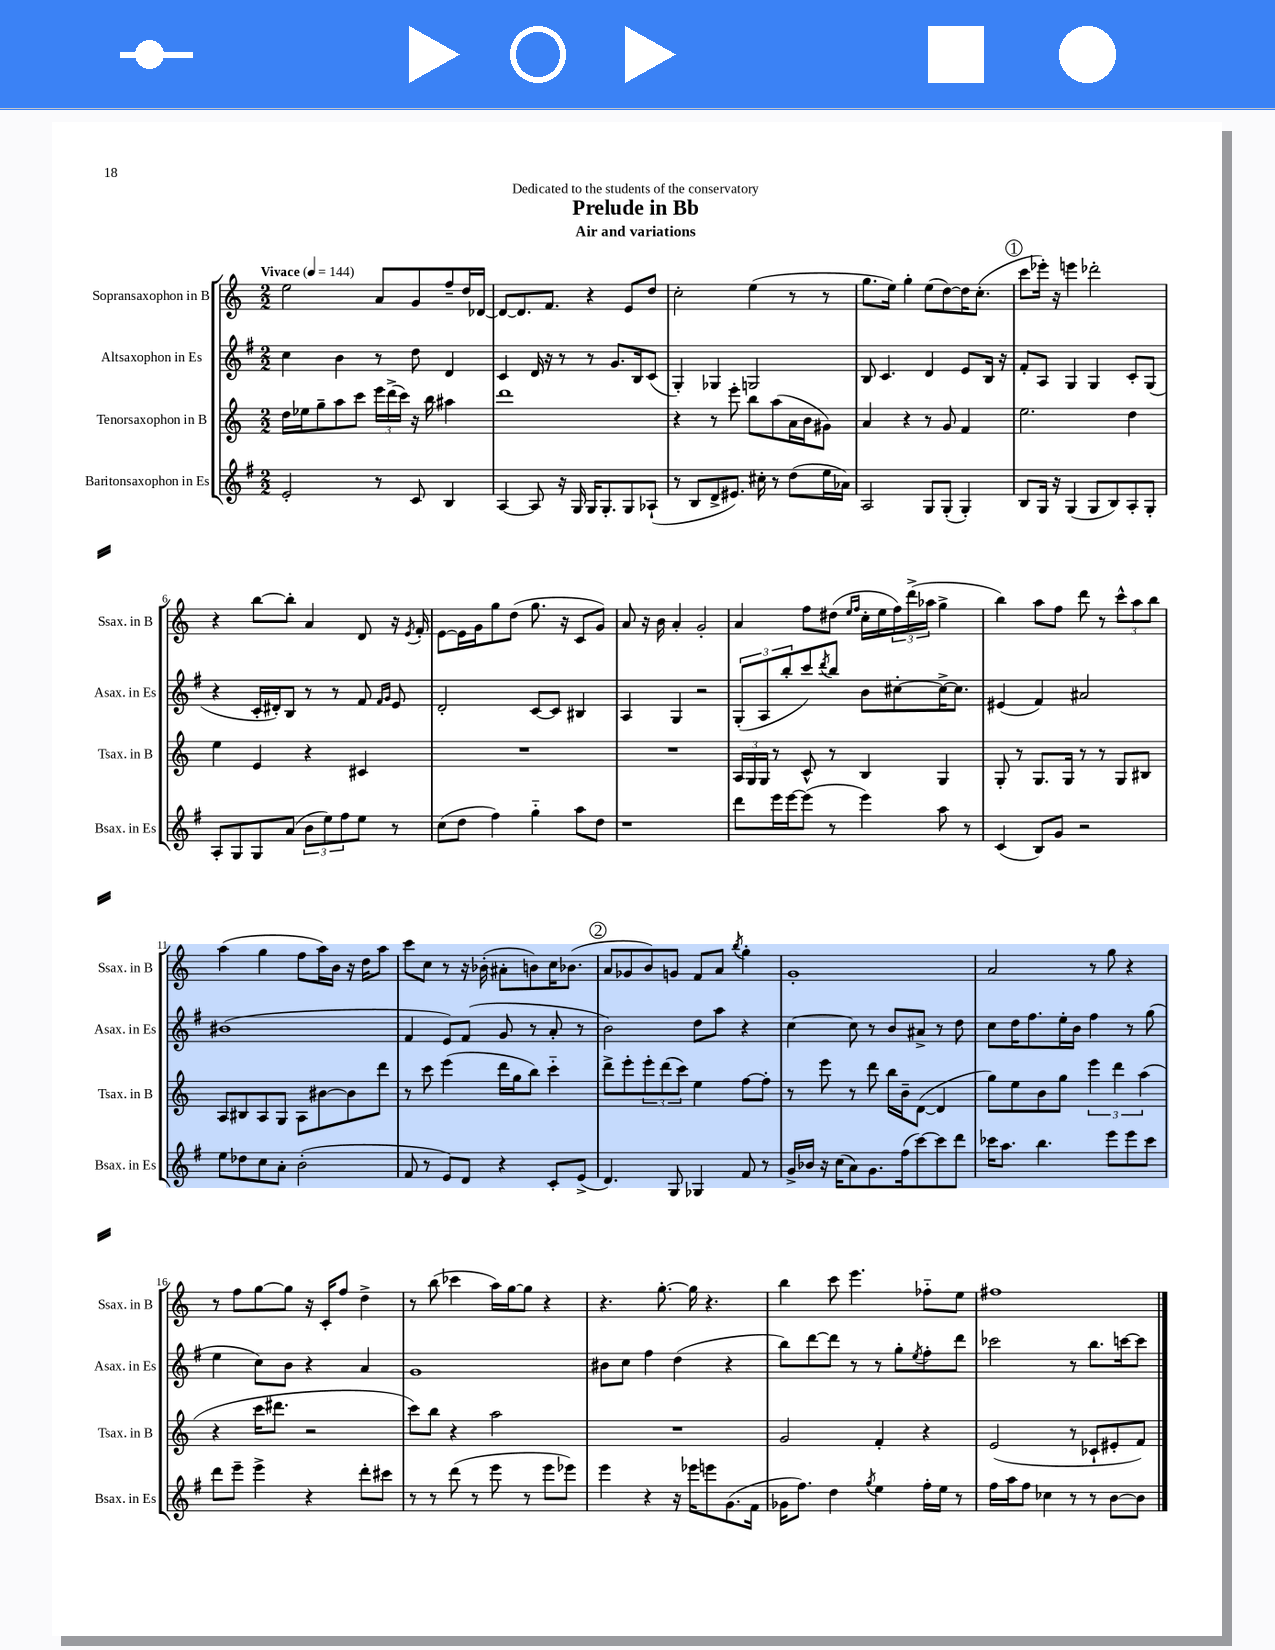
\header { title = "Prelude in Bb" subtitle = "Air and variations" dedication = "Dedicated to the students of the conservatory" }
<<
\new StaffGroup <<
\new Staff = "s0" \with { instrumentName = "Sopransaxophon in B" shortInstrumentName = "Ssax. in B" } {
    \clef treble \key c \major \numericTimeSignature \time 2/2 \tempo "Vivace" 4 = 144
    e''2 a'8 g'8 f''8-- d''16 des'16~ |
    des'8~ des'8. f'8. r4 e'8 d''8 |
    c''2-. e''4( r8 r8 |
    g''8. e''16) g''4-. e''8( d''8~) d''16 c''8.-.( |
    \mark \markup { \circle "1" } c'''8 ees'''16-.) r16 e'''4 des'''2-. |
    r4 b''8~ b''8-. a'4 d'8 r16 \acciaccatura { e'8 } f'16-. |
    e'8~ e'16 g'16 g''8 d''8( g''8. r16 c'8 g'8) |
    a'8 r16 b'16 a'4-. g'2-. |
    a'4 f''8 dis''8( \grace { e''16 f''16 } c''16-. e''16 \tuplet 3/2 { f''16) d'''16->( aes''16 } g''4-> |
    b''4) a''8 f''8 d'''8 r8 \tuplet 3/2 { c'''8-^ a''8 b''8 } |
    a''4( g''4 f''8 a''16) b'16 r16 d''16 a''8 |
    c'''8 c''8 r8 r16 bes'16-.( ais'8-. b'8) c''16 bes'8.( |
    \mark \markup { \circle "2" } a'8 ges'8 b'8) g'8 f'8 a'8 \acciaccatura { b''8 } g''4-. |
    g'1-. |
    a'2 r8 g''8 r4 |
    r8 f''8 g''8~ g''8 r16 c'16-. f''8 d''4-> |
    r8 b''8( ces'''4 a''16) g''16~ g''8 r4 |
    r4. g''8.~-. g''16 r4. |
    b''4 c'''8 e'''4. fes''8-_ e''8 |
    fis''1 \bar "|." |
}
\new Staff = "s1" \with { instrumentName = "Altsaxophon in Es" shortInstrumentName = "Asax. in Es" } {
    \clef treble \key g \major \numericTimeSignature \time 2/2
    c''4 b'4 r8 d''8 d'4 |
    c'4 d'16 r16 r8 r8 g'8. b16 c'8( |
    g4-.) ges4 g2 |
    b8 c'4. d'4 e'8 b16 r16 |
    \mark \markup { \circle "1" } fis'8-. a8 g4 g4 c'8-. g8( |
    r4 c'16-. dis'16-.) b8 r8 r8 fis'8 \grace { fis'16 g'16 } e'8 |
    d'2-. c'8~ c'8 bis4 |
    a4 g4 r2 |
    \tuplet 3/2 { g8-.( a8 b''8-. } c'''8) \acciaccatura { d'''8 } b''8 b'8 cis''8~-. cis''16~-> cis''8. |
    eis'4( fis'4) ais'2 |
    bis'1( |
    fis'4 e'8) fis'8( g'8 r8 a'8-. r8 |
    \mark \markup { \circle "2" } b'2) d''8 a''8 r4 |
    c''4~ c''8 r8 b'8 ais'8-> r8 d''8 |
    c''8 d''16 fis''8. e''16-. b'16 fis''4 r8 g''8( |
    e''4 c''8) b'8 r4 a'4 |
    g'1 |
    bis'8 c''8 fis''4 d''4( r4 |
    b''8) d'''8~ d'''8 r8 r8 g''8-. \acciaccatura { e''8 } fis''8-. d'''8 |
    ces'''2 r8 b''8. c'''16~ c'''8 \bar "|." |
}
\new Staff = "s2" \with { instrumentName = "Tenorsaxophon in B" shortInstrumentName = "Tsax. in B" } {
    \clef treble \key c \major \numericTimeSignature \time 2/2
    d''16 ees''16 g''8-- a''8 c'''8 \tuplet 3/2 { e'''16 d'''16->( c'''16) } r16 b''16 ais''4 |
    d'''1 |
    r4 r8 e'''8-. b''8 a''8( a'16 b'16 gis'8) |
    a'4 r4 r8 g'8 f'4 |
    \mark \markup { \circle "1" } e''2. d''4 |
    e''4 e'4 r4 cis'4 |
    R1 |
    R1 |
    \tuplet 3/2 { a16 g16 g16 } r8 c'8-^ r8 b4 g4 |
    g8-. r8 g8. g16 r8 r8 g8 bis8 |
    a8 bis8 a8 g8 a8 bis'8~ bis'8 d'''8 |
    r8 c'''8 e'''4( d'''16 g''16 b''8) c'''4-_ |
    \mark \markup { \circle "2" } d'''8-> e'''8-. \tuplet 3/2 { e'''8-. d'''8( c'''8) } e''4 f''8~ f''8-. |
    r8 e'''8 r8 d'''8 b''16 b'16-- d'8~( d'4 |
    g''8) e''8 b'8 g''8 \tuplet 3/2 { e'''4 d'''4 a''4( } |
    r4 c'''16 dis'''8. r2 |
    c'''8) b''8 r4 a''2 |
    R1 |
    g'2 f'4-. r4 |
    e'2( r8 ces'8-! eis'8-. f'8) \bar "|." |
}
\new Staff = "s3" \with { instrumentName = "Baritonsaxophon in Es" shortInstrumentName = "Bsax. in Es" } {
    \clef treble \key g \major \numericTimeSignature \time 2/2
    e'2-. r8 c'8 b4 |
    a4~ a8 r16 g16 g16 g8.-. g8 aes8-!( |
    r8 b8 d'8-> eis'8.) cis''16-. r8 d''8( e''16 aes'16) |
    a2 g8 g8-.( g4-.) |
    \mark \markup { \circle "1" } b8 g16 r16 g4( g8 b8) a8-. g8-. |
    a8-. g8 g8 a'8( \tuplet 3/2 { b'8 e''8) fis''8 } e''8 r8 |
    c''8( d''8 fis''4) g''4-_ a''8 d''8 |
    r1 |
    d'''8 e'''16 e'''16~ e'''8( r8 e'''4) a''8 r8 |
    c'4( b8) g'8 r2 |
    e''8 des''8 c''8 a'8-. b'2-.( |
    fis'8 r8 e'8) d'8 r4 c'8-. e'8->( |
    \mark \markup { \circle "2" } d'4.) g8 ges4 fis'8 r8 |
    g'16-> bes'16 r16 c''16( a'8) g'8. fis''16( c'''8~) c'''8 d'''8 |
    ces'''16 a''8. b''4. e'''8 e'''8 ces'''8 |
    d'''8 e'''8-- e'''4-> r4 d'''8-. cis'''8 |
    r8 r8 d'''8( r8 e'''8 r8 e'''8 ees'''8) |
    e'''4 r4 r16 ees'''16 e'''8 g'8.( fis'16 |
    ges'16 fis''8.) d''4 \acciaccatura { g''8 } e''4 fis''16-. e''16 r8 |
    fis''16 a''16 fis''8 ces''4 r8 r8 b'8~ b'8 \bar "|." |
}
>>
>>
